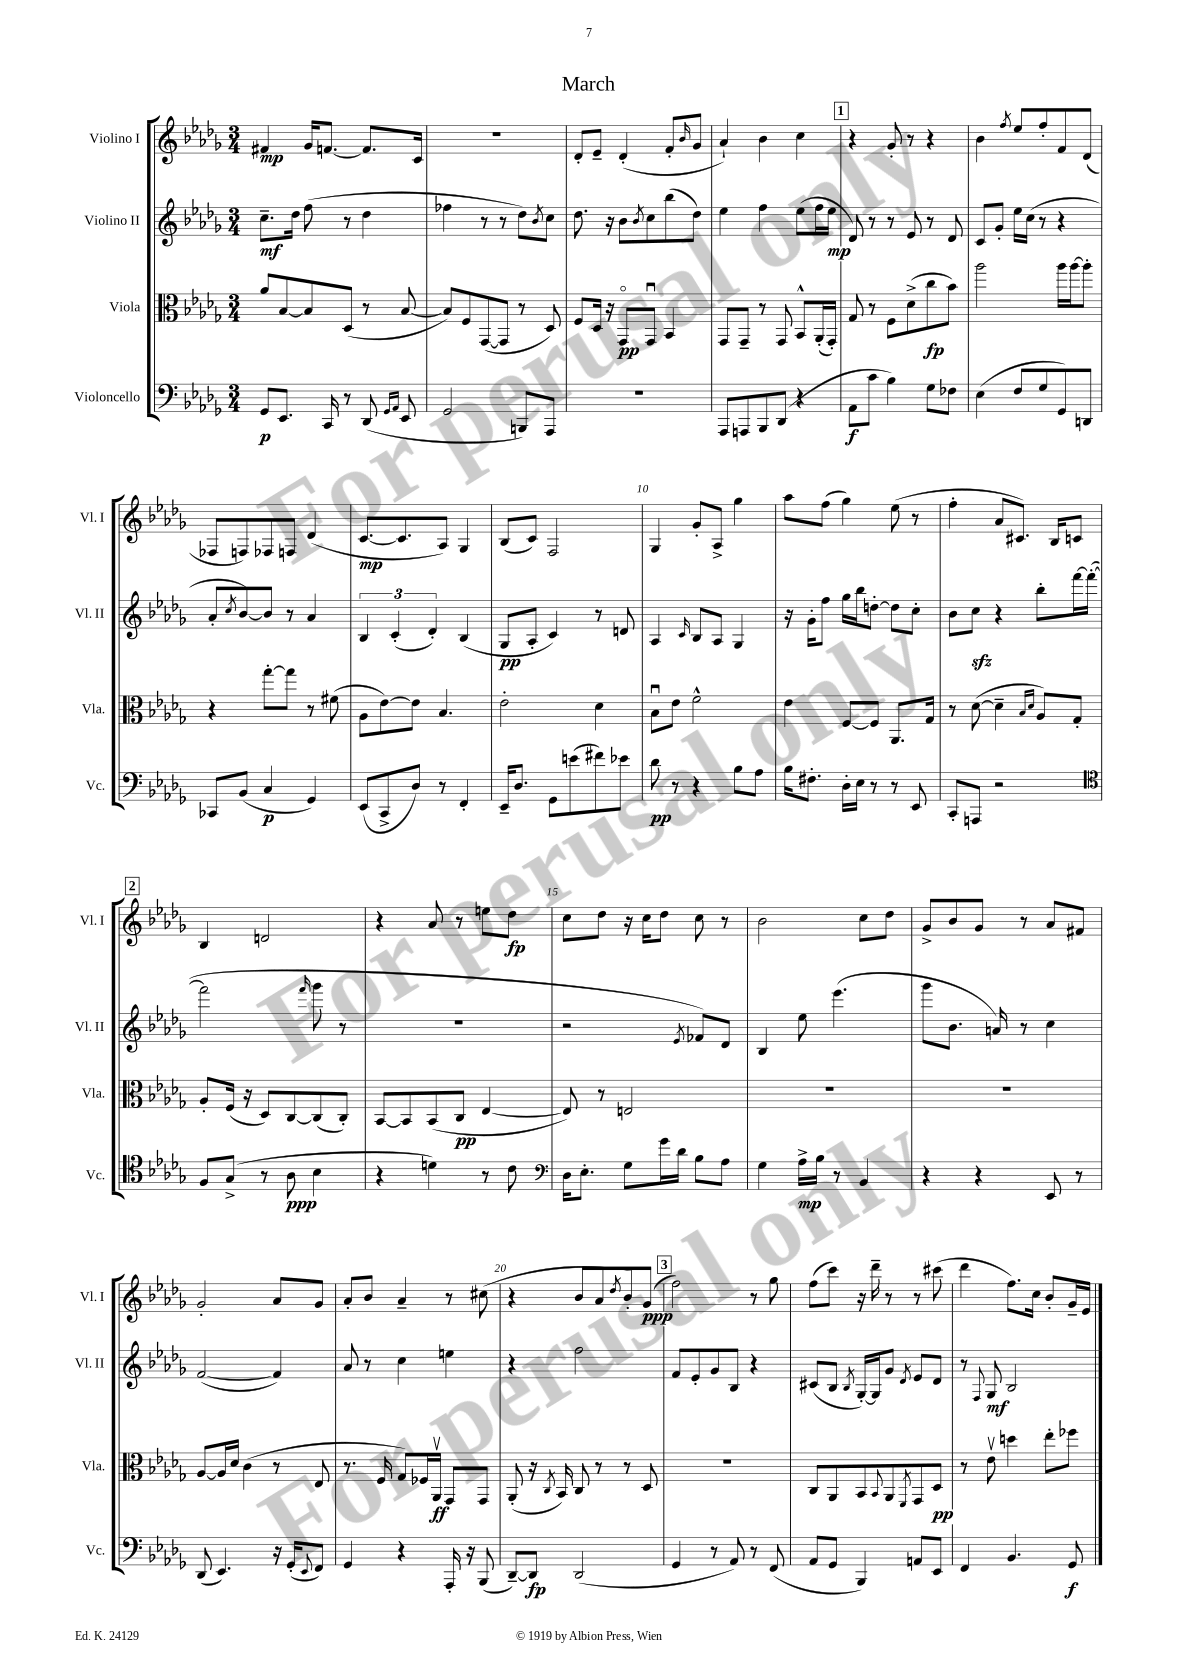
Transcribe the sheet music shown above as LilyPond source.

\header { title = "March" }
<<
\new StaffGroup <<
\new Staff = "s0" \with { instrumentName = "Violino I" shortInstrumentName = "Vl. I" } {
    \clef treble \key des \major \numericTimeSignature \time 3/4
    fis'4\mp ges'16 f'8.~ f'8. c'16 |
    R2. |
    des'8-. ees'8-- des'4-.( f'8-. \grace { bes'16 } ges'8 |
    aes'4-!) bes'4 c''4 |
    \mark \markup { \box "1" } r4 ges'8-. r8 r4 |
    bes'4 \acciaccatura { f''8 } ees''8 f''8-. f'8 des'8( |
    fes8 f8) fes8 f8 des'4( |
    c'8.~\mp c'8. aes8) ges4 |
    bes8( c'8) f2 |
    ges4 ges'8-. aes8-> ges''4 |
    aes''8 f''8( ges''4) ees''8( r8 |
    f''4-. aes'8 cis'8.) bes16 c'8 |
    \mark \markup { \box "2" } bes4 d'2 |
    r4 aes'8 r8 e''8 des''8\fp |
    c''8 des''8 r16 c''16 des''8 c''8 r8 |
    bes'2 c''8 des''8 |
    ges'8-> bes'8 ges'8 r8 aes'8 fis'8 |
    ges'2-. aes'8 ges'8 |
    aes'8-. bes'8 aes'4-- r8 cis''8( |
    r4 bes'8 aes'8 \acciaccatura { des''8 } bes'8-.) ges'8\ppp( |
    \mark \markup { \box "3" } f''2) r8 ges''8 |
    f''8( c'''8) r16 des'''16-- r8 r8 cis'''8( |
    des'''4 f''8.) c''16 bes'8-. ges'16-- ees'16 \bar "|." |
}
\new Staff = "s1" \with { instrumentName = "Violino II" shortInstrumentName = "Vl. II" } {
    \clef treble \key des \major \numericTimeSignature \time 3/4
    c''8.--\mf des''16 f''8( r8 des''4 |
    fes''4 r8 r8 des''8) \acciaccatura { bes'8 } c''8 |
    des''8. r16 bes'8 \acciaccatura { bes'8 } c''8 bes''8( des''8) |
    ees''4 f''4 ees''8( f''16 ees''16\mp |
    \mark \markup { \box "1" } des'8) r8 r8 ees'8 r8 des'8 |
    c'8 ges'8-. ees''16 c''16( r8 r4 |
    aes'8-. \acciaccatura { c''8 } bes'8~) bes'8 r8 aes'4 |
    \tuplet 3/2 { bes4 c'4-.( des'4-.) } bes4( |
    ges8\pp aes8-. c'4) r8 d'8 |
    aes4 \grace { c'16 } bes8 aes8 ges4 |
    r16 ges'16-. f''8 ges''16 bes''16 d''8~-. d''8 c''8-. |
    bes'8 c''8\sfz r4 bes''8-. f'''16~ f'''16~-.( |
    \mark \markup { \box "2" } f'''2 \grace { f'''16 } ges'''8 r8 |
    R2. |
    r2 \acciaccatura { ees'8 } fes'8) des'8 |
    bes4 ees''8 ees'''4.( |
    ges'''8 bes'8. a'16) r8 c''4 |
    f'2~( f'4) |
    aes'8 r8 c''4 e''4 |
    r4 f''2 |
    \mark \markup { \box "3" } f'8 ees'8-. ges'8 bes8 r4 |
    cis'8( bes8 \acciaccatura { bes8 } ges16~-.) ges16 ges'8 \acciaccatura { des'8 } ees'8 des'8 |
    r8 \appoggiatura { f8 } ges8\mf bes2 \bar "|." |
}
\new Staff = "s2" \with { instrumentName = "Viola" shortInstrumentName = "Vla." } {
    \clef alto \key des \major \numericTimeSignature \time 3/4
    aes'8 bes8~ bes8 des8( r8 bes8~ |
    bes8) f8 ges,8~( ges,8 r8 des8) |
    f8 des16 r16 ges,8\flageolet\pp ges,8\downbow bes,4 |
    ges,8 ges,8-- r8 ges,8 bes,8-^ aes,16-.( ges,16-.) |
    \mark \markup { \box "1" } ges8 r8 f8 des'8->( c''8\fp bes'8) |
    aes''2 aes''16 aes''16~ aes''8-. |
    r4 ges''8~-. ges''8 r8 fis'8( |
    aes8 ees'8~) ees'8 bes4. |
    ees'2-. des'4 |
    bes8\downbow ees'8 f'2-^ |
    ees'4 f8~ f8 aes,8. ges16 |
    r8 des'8~( des'4-- \grace { bes16 des'16 } aes8) ges8-. |
    \mark \markup { \box "2" } aes8-. f16( r16 des8) c8~ c8( c8-.) |
    bes,8~ bes,8 bes,8( c8\pp ees4~ |
    ees8) r8 e2 |
    R2. |
    R2. |
    aes8~ aes16 des'16 c'4( r8 ees8 |
    r8. f16 ges8) fes16 aes,16\upbow\ff ges,8 ges,8 |
    aes,8-.( r16 \acciaccatura { c8 } bes,16) c8 r8 r8 des8 |
    \mark \markup { \box "3" } R2. |
    c8 aes,8 bes,8 \appoggiatura { bes,8 } aes,8 \acciaccatura { f,8 } ges,8 des8\pp |
    r8 ees'8\upbow d''4 ees''8-. fes''8 \bar "|." |
}
\new Staff = "s3" \with { instrumentName = "Violoncello" shortInstrumentName = "Vc." } {
    \clef bass \key des \major \numericTimeSignature \time 3/4
    ges,8\p ees,8. c,16 r8 des,8( \grace { ges,16 aes,16 } ees,8 |
    ges,2 b,,8) aes,,8 |
    R2. |
    aes,,8 a,,8 bes,,8 des,8( r4 |
    \mark \markup { \box "1" } aes,8\f c'8 bes4) ges8 fes8 |
    ees4( f8 ges8 ges,8) d,8 |
    ces,8 bes,8( c4\p ges,4) |
    ees,8( c,8-> des8) r8 f,4-. |
    ees,16-- des8. ges,8 e'8( fis'8) ees'8 |
    des'8\pp r8 r4 bes8 aes8 |
    bes16 fis8.-. des16-. ees16 r8 r8 ees,8 |
    c,8-. a,,8 r2 |
    \mark \markup { \box "2" } \clef tenor f8 ges8->( r8 aes8\ppp bes4 |
    r4 d'4) r8 c'8 |
    \clef bass des16 ees8.-. ges8 ges'16 des'16 bes8 aes8 |
    ges4 aes16->\mp bes16 r8 bes,4 |
    r4 r4 ees,8 r8 |
    des,8( ees,4.) r16 ges,16-.( \appoggiatura { ees,8 } f,8) |
    ges,4 r4 aes,,16-. r16 bes,,8( |
    des,8~--) des,8\fp des,2( |
    \mark \markup { \box "3" } ges,4 r8 aes,8) r8 f,8( |
    aes,8 ges,8 bes,,4) a,8 ees,8 |
    f,4 bes,4. ges,8\f \bar "|." |
}
>>
>>
\layout { \context { \Score \override BarNumber.break-visibility = ##(#f #t #t) barNumberVisibility = #(every-nth-bar-number-visible 5) } }
